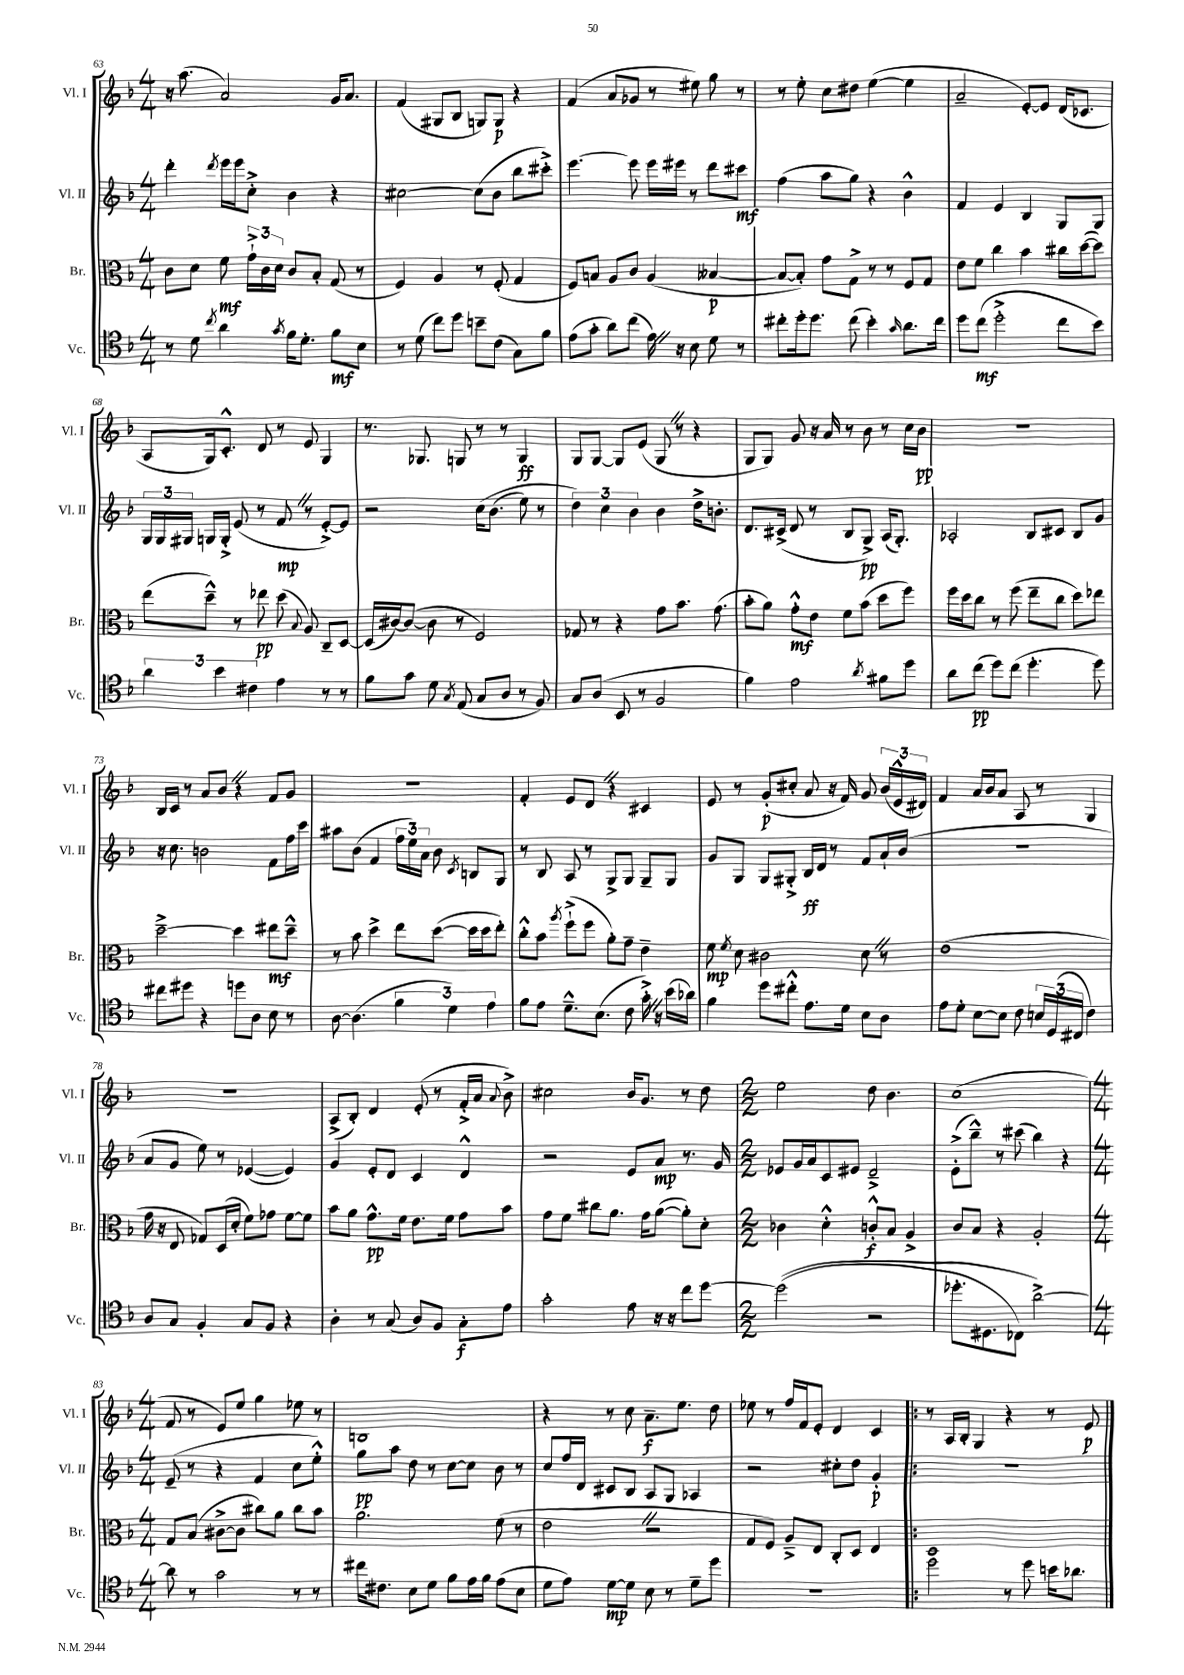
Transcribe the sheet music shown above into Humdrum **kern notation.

**kern	**kern	**kern	**kern
*staff4	*staff3	*staff2	*staff1
*clefC4	*clefC3	*clefG2	*clefG2
*k[b-]	*k[b-]	*k[b-]	*k[b-]
*M4/4	*M4/4	*M4/4	*M4/4
8r	8c	4ddd'	16r
.	.	.	(8.aa
8d	8d	.	.
8qcc	.	8qddd	.
4a	8f	16eee	2a)
.	.	16eee	.
.	24g`^	8cc'^	.
.	24c	.	.
.	24d	.	.
8qg	.	.	.
16f	8c	4b-	.
8.d'	.	.	.
.	8B-'	.	.
8f	(8G	4r	16g
.	.	.	8.a
8B-	8r	.	.
=	=	=	=
8r	4F)	[2cc#	(4f
(8d	.	.	.
8cc)	4A	.	8G#
8dd	.	.	8B-
8b~	8r	(8cc#]	8G)
(8c	(8F'	8b-	8G
8G)	4G	8bb-	4r
8f	.	8ccc#'^)	.
=	=	=	=
(8e	8F)	[4.eee	(4f
8g'	8B	.	.
8a)	8A	.	8a
(8cc	8c	8eee]	8g-
16e)	(4A	16eee	8r
16r	.	16eee#	.
8B-	.	8r	8ee#)
8d	[4B--	8ddd	8gg
8r	.	8ccc#	8r
=	=	=	=
8cc#'	8B--_	(4ff	8r
16dd'	8B--'])	.	8ee'
8.dd	.	.	.
.	8g	8aa	8cc
(8cc#	8G^	8gg)	8dd#
4b-')	8r	4r	([4ee
.	8r	.	.
16qqg	.	.	.
8.a	8F	4b-^^	4ee]
.	8G	.	.
16cc#	.	.	.
=	=	=	=
8dd	8e	4f	2a~
(8cc	8f	.	.
2dd'^	4cc	4e	.
.	4b-	4B-	[8e')
.	.	.	8e]
8cc	16cc#	8G	(16d
.	([16dd	.	8.c-
8b-)	8dd])	8G	.
=	=	=	=
6a	(8ee	24G	8A
.	.	24G	.
.	.	24G#	.
.	8dd~^^)	16G	16G)
6b-	.	.	.
.	.	16G'^	8.c'^^
.	8r	(8e	.
6c#	.	.	.
.	8ee-	8r	8d
4e	(8dd	8f	8r
.	8qqB-	.	.
.	8A)	8r	8e
8r	8C~	[8e'^)	4G
8r	[8D	8e]	.
=	=	=	=
8f	(16D]	2r	8.r
.	[16c#)	.	.
8g	(8c#_	.	.
.	.	.	8.G-
8d	8c#]	.	.
8qG	.	.	.
(8E	8r	.	8G
8G	2F)	&(16cc	8r
.	.	(8.b-	.
8A	.	.	8r
8r	.	8ee)	4G
8F)	.	8r	.
=	=	=	=
8G	8G-	6dd&)	8G
(8A	8r	.	[8G
.	.	6cc	.
8BB-	4r	.	8G]
.	.	6b-	.
8r	.	.	(8e
2F	8g	4b-	8G
.	8.b-	.	8r
.	.	16dd^	4r
.	(8.g	8.b'	.
=	=	=	=
4f)	8b-'	8.d	8G
.	8a)	.	8G)
.	.	(16c#^	.
2e	8g'^^	8d	8g
.	8e	8r	16r
.	.	.	16a
.	8f	8B-	8r
.	(8b-	8G^)	8b-
8qa	.	.	.
8f#	8dd	(16A	8r
.	.	8.G')	.
8dd	8ff)	.	16cc
.	.	.	16b-
=	=	=	=
8a	16ff	2A-'	1r
.	16dd	.	.
(8cc	8cc	.	.
8dd)	8r	.	.
(8cc	(8ff	.	.
4.dd'	8ee~	8B-	.
.	8cc	8c#	.
.	8dd)	8B-	.
8dd)	8ee-	8g	.
=	=	=	=
8cc#	[2dd~^	16r	16B-
.	.	8.cc	16c
8dd#	.	.	8r
4r	.	2b	8a
.	.	.	8b-
8dd	4dd]	.	4r
8A	.	.	.
8B-	8ee#	8f	8f
8r	8dd~^^	16ff	8g
.	.	16ccc	.
=	=	=	=
[8A	8r	8aa#	1r
(4.A]	8b-	(8b-	.
.	4dd^	4f	.
6f	8ee	24ff	.
.	.	24ee)	.
.	.	24a	.
.	([8dd	8b-	.
6d)	.	.	.
.	.	8qc	.
.	16dd]	8B	.
.	16dd	.	.
6e	.	.	.
.	8ee')	8G	.
=	=	=	=
8f	8cc'^^	8r	4f'
8e	8b-	8B-	.
.	8qaa	.	.
8.d~^^	(8ff`^	8A	8e
.	8ff	8r	8d
(8.B-	.	.	.
.	8a')	8G^	4r
8c	8g~	8G	.
16g'^)	4e~	8G~	4c#
16r	.	.	.
(16b-	.	8G	.
16a-)	.	.	.
=	=	=	=
4f	8f	8g	8e
.	8qf	.	.
.	8d	8G	8r
8dd	2c#	8G	(8g'
8cc#'^^	.	8G#'^	8cc#'
8.e	.	16B-	8a
.	.	16d	.
.	.	8r	16r
16d	.	.	16f)
8B-	8d	8f	8g
8A	8r	16a`	(24b-
.	.	.	24e^^
.	.	(16b-	.
.	.	.	24d#)
=	=	=	=
8e	(1e	1r	4f
8d'	.	.	.
[8B-	.	.	16a
.	.	.	16b-
8B-]	.	.	8a
8c	.	.	8A
24B	.	.	8r
(24D	.	.	.
24C#	.	.	.
4c)	.	.	4G
=	=	=	=
8A	16g	8a	1r
.	16r	.	.
8G	8E	8g	.
4F'	8G-)	8ee)	.
.	(16D	8r	.
.	16d'	.	.
8G	8f)	([4e-	.
8F	8g-	.	.
4r	[8f	4e-])	.
.	8f]	.	.
=	=	=	=
4A'	8b-	4g	(8A^
.	8a	.	8B-')
8r	8.g^^	8e'	4d
(8G	.	8d	.
.	16f	.	.
8A)	8.e	4c	(8e'
8F	.	.	8r
.	16f	.	.
8G'	8g	4d^^	16f'^
.	.	.	16a
.	.	.	8qqa
8e	8b-	.	8b-^)
=	=	=	=
2g'	8g	2r	2cc#
.	8f	.	.
.	8cc#	.	.
.	8.a	.	.
8e	.	8e	16b-
.	16g	.	8.g
16r	([8a	8a	.
16r	.	.	.
8cc	8a'])	8.r	8r
[8dd	8d'	.	8dd
.	.	16g	.
=	=	=	=
*M2/2	*M2/2	*M2/2	*M2/2
&((2dd]	4c-	8e-	2ee
.	.	16g	.
.	.	16a	.
.	4d'^^	8c	.
.	.	8e#	.
2r	8c'^^	2d~^	8dd
.	8B-	.	4.b-
.	4A^	.	.
=	=	=	=
8.dd-'	8c	(8e'^	(1cc
.	8B-	8bb-~^^)	.
8.D#	.	.	.
.	4r	8r	.
8C-)	.	(8ccc#	.
[2a^&)	2A'	4bb-)	.
.	.	4r	.
=	=	=	=
*M4/4	*M4/4	*M4/4	*M4/4
8a]	8G	(8e~	8f
8r	(8B-	8r	8r
2g	[8c#^	4r	8e)
.	8c#]	.	8ee
.	8cc#)	4f	4gg
.	8a	.	.
8r	8cc#	8cc	8ee-
8r	8b-	8ee'^^)	8r
=	=	=	=
16cc#	2.a	8gg	1B
8.c#	.	.	.
.	.	8aa	.
8B-	.	8dd	.
8d	.	8r	.
8f	.	[8cc	.
16e	.	8cc]	.
16f	.	.	.
(8e	(8f	8b-	.
8B-	8r	8r	.
=	=	=	=
8d	2e	8cc	4r
8e)	.	16ff	.
.	.	16d	.
[8d	.	8c#	8r
8d]	.	8B-	8cc
8B-	2r	8A	8.a~
8r	.	8G	.
.	.	.	8.ee
8d~	.	4A-	.
8dd	.	.	8dd
=	=	=	=
1r	8G	2r	8ee-
.	8F)	.	8r
.	8A~^	.	16ff
.	.	.	16f
.	8E	.	8e'
.	8C'	8cc#'	4d
.	8D	8dd	.
.	4E	4g'	4c
=!|:	=!|:	=!|:	=!|:
2dd	1D	1r	8r
.	.	.	16A
.	.	.	16B-'
.	.	.	4G
8r	.	.	4r
8dd	.	.	.
16b	.	.	8r
8.a-	.	.	.
.	.	.	8e
==	==	==	==
*-	*-	*-	*-
